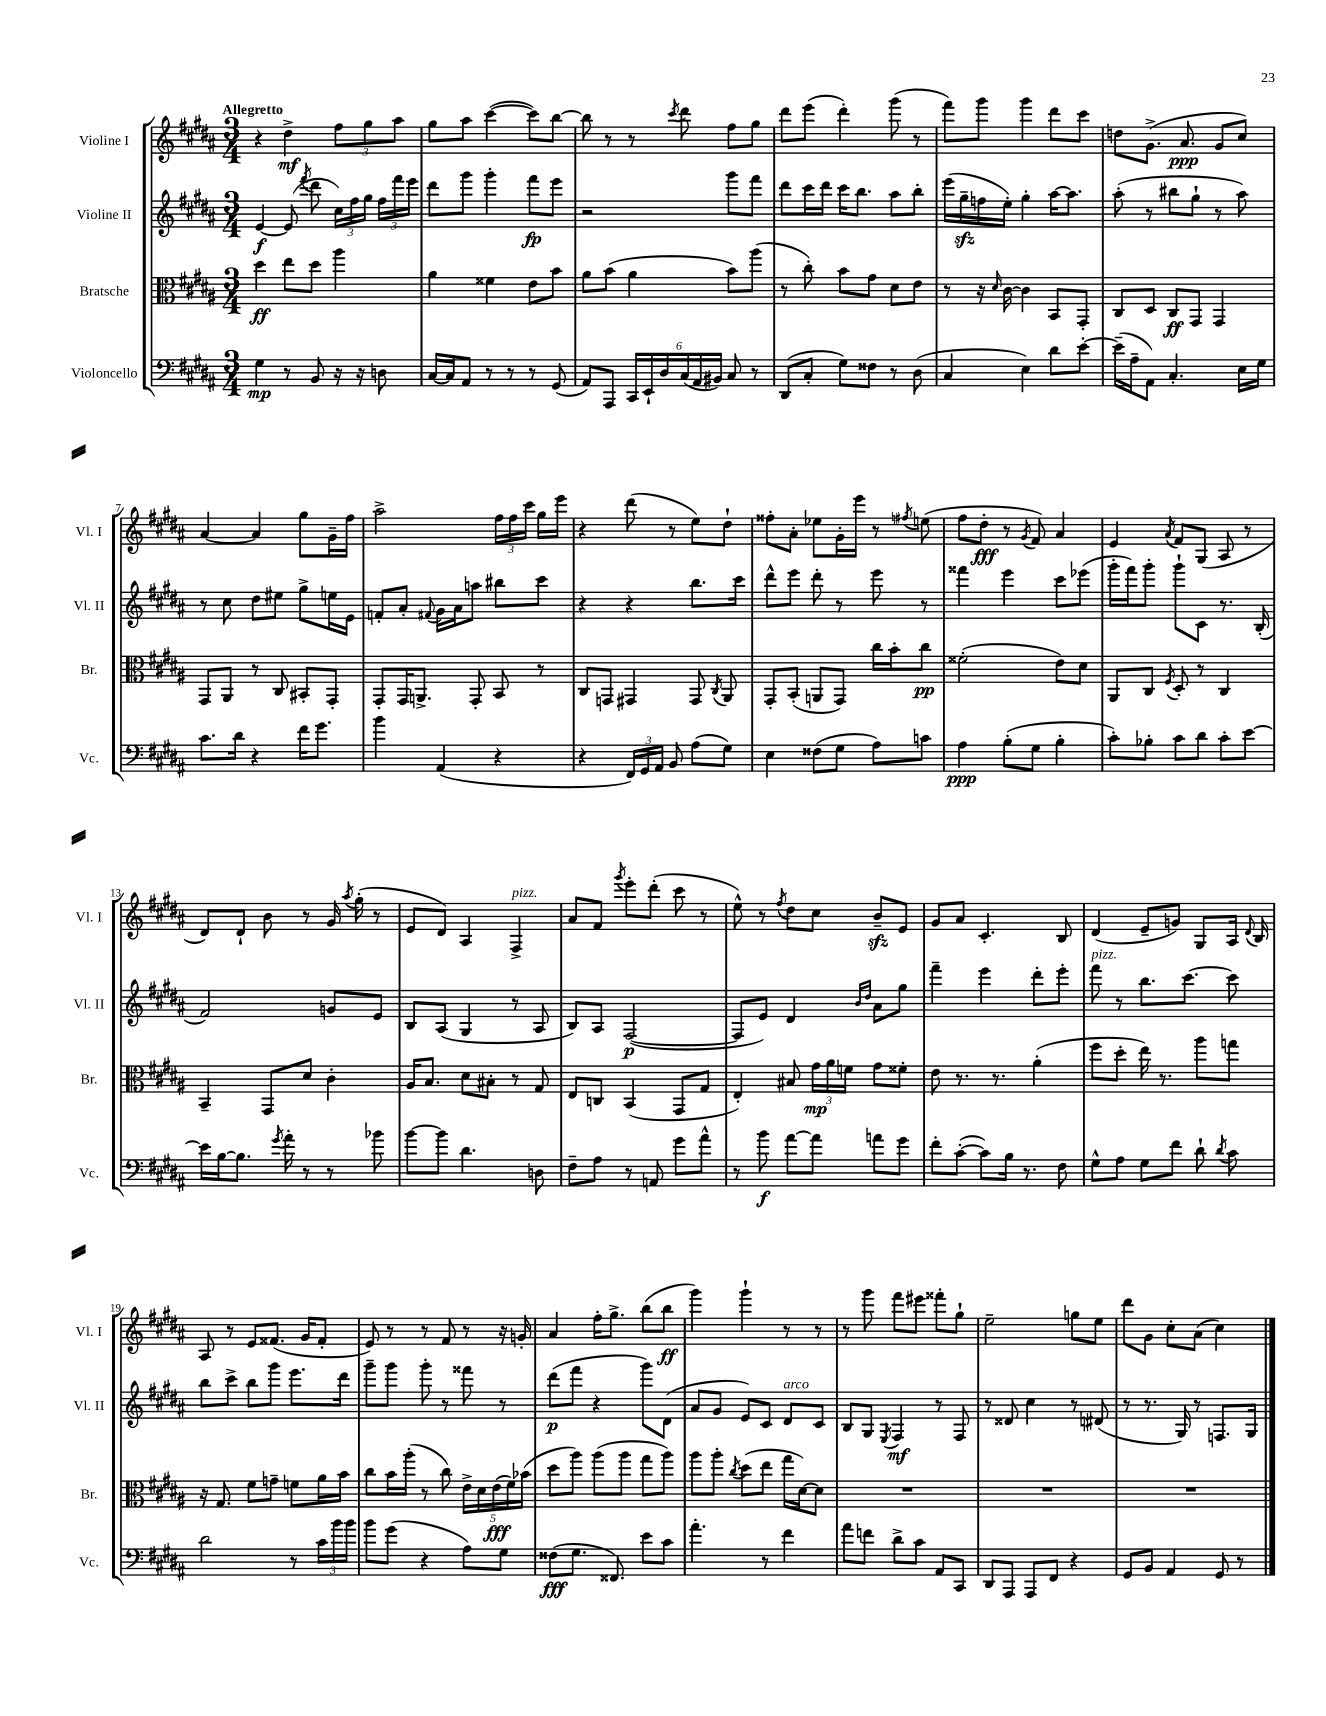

**kern	**dynam	**kern	**dynam	**kern	**dynam	**kern	**dynam
*part4	*part4	*part3	*part3	*part2	*part2	*part1	*part1
*staff4	*staff4	*staff3	*staff3	*staff2	*staff2	*staff1	*staff1
*I"Violoncello	*	*I"Bratsche	*	*I"Violine II	*	*I"Violine I	*
*I'Vc.	*	*I'Br.	*	*I'Vl. II	*	*I'Vl. I	*
*clefF4	*	*clefC3	*	*clefG2	*	*clefG2	*
*k[f#c#g#d#a#]	*	*k[f#c#g#d#a#]	*	*k[f#c#g#d#a#]	*	*k[f#c#g#d#a#]	*
*M3/4	*	*M3/4	*	*M3/4	*	*M3/4	*
=1	=1	=1	=1	=1	=1	=1	=1
!	!	!	!	!	!	!LO:TX:a:B:t=Allegretto	!
4G#\	mp	4dd#\	ff	[4e/	f	4r	.
8r	.	8ee\L	.	(8e/]	.	4dd#^\	mf
.	.	.	.	8qfff#/	.	.	.
8BB/	.	8dd#\J	.	8ddd#\	.	.	.
16r	.	4aa#\	.	24cc#\LL)	.	12ff#\L	.
.	.	.	.	24ff#\	.	.	.
16r	.	.	.	.	.	.	.
.	.	.	.	24gg#\JJ	.	12gg#\	.
8Dn\	.	.	.	24ff#\LL	.	.	.
.	.	.	.	24fff#\	.	12aa#\J	.
.	.	.	.	24eee\JJ	.	.	.
=2	=2	=2	=2	=2	=2	=2	=2
[16C#/LL	.	4a#\	.	8ddd#\L	.	8gg#\L	.
16C#/J]	.	.	.	.	.	.	.
8AA#/J	.	.	.	8ggg#\J	.	8aa#\J	.
8r	.	4f##X\	.	4ggg#'\	.	([4ccc#\	.
8r	.	.	.	.	.	.	.
8r	.	8e\L	.	8fff#\L	fp	8ccc#\L])	.
(8GG#/	.	8b\J	.	8eee\J	.	[8bb\J	.
=3	=3	=3	=3	=3	=3	=3	=3
8AA#/L)	.	8a#\L	.	2r	.	8bb\]	.
8AAA#/J	.	(8b\J	.	.	.	8r	.
24CC#/LL	.	4a#\	.	.	.	8r	.
24EE`/	.	.	.	.	.	.	.
24D#/	.	.	.	.	.	.	.
.	.	.	.	.	.	8qccc#/	.
(24C#/	.	.	.	.	.	8ddd#\	.
24AA#/	.	.	.	.	.	.	.
24BB#X/JJ)	.	.	.	.	.	.	.
8C#/	.	8b\L)	.	8ggg#\L	.	8ff#\L	.
8r	.	(8aa#\J	.	8fff#\J	.	8gg#\J	.
=4	=4	=4	=4	=4	=4	=4	=4
(8DD#/L	.	8r	.	8ddd#\L	.	8ddd#\L	.
8C#'/J	.	8cc#'\)	.	16ccc#\L	.	(8eee\J	.
.	.	.	.	16ddd#\JJ	.	.	.
8G#\L)	.	8b\L	.	16ccc#\KL	.	4ddd#'\)	.
.	.	.	.	8.bb\J	.	.	.
8F##X\J	.	8g#\J	.	.	.	.	.
8r	.	8d#\L	.	8aa#\L	.	(8ggg#\	.
(8D#\	.	8e\J	.	8bb'\J	.	8r	.
=5	=5	=5	=5	=5	=5	=5	=5
4C#/	.	8r	.	(16eee\LL	.	8fff#\L)	.
.	.	.	.	16gg#zz~\	.	.	.
.	.	16r	.	16ffn\	.	8ggg#\J	.
.	.	16qqd#/	.	.	.	.	.
.	.	[16c#\	.	16ee'\JJ)	.	.	.
4E\)	.	4c#\]	.	4gg#'\	.	4ggg#\	.
8d#\L	.	8BB/L	.	[16aa#\KL	.	8ddd#\L	.
.	.	.	.	8.aa#\J]	.	.	.
[8e'\J	.	8GG#'/J	.	.	.	8ccc#\J	.
=6	=6	=6	=6	=6	=6	=6	=6
(16e~\LL]	.	8C#/L	.	(8aa#'\	.	8ddn\L	.
16A#~\J	.	.	.	.	.	.	.
8AA#\J)	.	8D#/J	.	8r	.	(8.g#^\J	.
4.C#'/	.	8C#/L	ff	8bb#X\L	.	.	.
.	.	.	.	.	.	8.a#/	ppp
.	.	8GG#/J	.	8gg#`\J	.	.	.
.	.	4GG#/	.	8r	.	8g#/L	.
16E\LL	.	.	.	8aa#\)	.	8cc#/J)	.
16G#\JJ	.	.	.	.	.	.	.
!!LO:LB:g=z
=7	=7	=7	=7	=7	=7	=7	=7
8.c#\L	.	8GG#/L	.	8r	.	[4a#/	.
.	.	8AA#/J	.	8cc#\	.	.	.
16d#\Jk	.	.	.	.	.	.	.
4r	.	8r	.	8dd#\L	.	4a#/]	.
.	.	8C#/	.	8ee#X\J	.	.	.
16f#\KL	.	8BB#X'/L	.	8gg#^\L	.	8gg#\L	.
8.g#\J	.	.	.	.	.	.	.
.	.	8GG#'/J	.	16een\L	.	16g#~\L	.
.	.	.	.	16e\JJ	.	16ff#\JJ	.
=8	=8	=8	=8	=8	=8	=8	=8
4b\	.	8GG#'/L	.	8fn'/L	.	2aa#^\	.
.	.	16GG#/K	.	8a#'/J	.	.	.
.	.	8.AAn^/J	.	.	.	.	.
.	.	.	.	8qqf#X/	.	.	.
(4AA#/	.	.	.	16g#\LL	.	.	.
.	.	.	.	16a#\J	.	.	.
.	.	8GG#'/	.	8aan\J	.	.	.
4r	.	8BB/	.	8bb#X\L	.	24ff#\LL	.
.	.	.	.	.	.	24ff#\	.
.	.	.	.	.	.	24ccc#\JJ	.
.	.	8r	.	8ccc#\J	.	16gg#\LL	.
.	.	.	.	.	.	16eee\JJ	.
=9	=9	=9	=9	=9	=9	=9	=9
4r	.	8C#/L	.	4r	.	4r	.
.	.	8GGn/J	.	.	.	.	.
24FF#/LL)	.	4GG#X/	.	4r	.	(8ddd#\	.
24GG#/	.	.	.	.	.	.	.
24AA#/JJ	.	.	.	.	.	.	.
8BB/	.	.	.	.	.	8r	.
(8A#\L	.	8GG#/	.	8.bb\L	.	8ee\L)	.
.	.	8qC#/	.	.	.	.	.
8G#\J)	.	8AA#/	.	.	.	8dd#`\J	.
.	.	.	.	16ccc#\Jk	.	.	.
=10	=10	=10	=10	=10	=10	=10	=10
4E\	.	8GG#'/L	.	8ddd#^^\L	.	8ff##X'\L	.
.	.	(8BB'/J	.	8eee\J	.	8a#'\J	.
(8F##X\L	.	8AAn/L	.	8ddd#'\	.	8ee-X\L	.
8G#\J	.	8GG#/J)	.	8r	.	16g#'\L	.
.	.	.	.	.	.	16eee\JJ	.
8A#\L)	.	16cc#\LL	.	8eee\	.	8r	.
.	.	16b'\J	.	.	.	.	.
.	.	.	.	.	.	8qff#X/	.
8cn\J	.	8cc#\J	pp	8r	.	(8een\	.
=11	=11	=11	=11	=11	=11	=11	=11
4A#\	ppp	(2f##X'\	.	4fff##X\	.	8ff#\L	.
.	.	.	.	.	.	8dd#'\J	fff
(8B'\L	.	.	.	4eee\	.	8r	.
.	.	.	.	.	.	8qg#/	.
8G#\J	.	.	.	.	.	8f#/)	.
4B'\	.	8e\L)	.	8ccc#\L	.	4a#/	.
.	.	8d#\J	.	(8eee-X\J	.	.	.
=12	=12	=12	=12	=12	=12	=12	=12
8c#'\L)	.	8AA#/L	.	16ggg#'\LL	.	4e/	.
.	.	.	.	16fff#\J)	.	.	.
8B-X'\J	.	8C#/J	.	8ggg#'\J	.	.	.
.	.	8qF#/	.	.	.	8qa#/	.
8c#\L	.	8D#'/	.	8ggg#`\L	.	8f#/L	.
8d#\J	.	8r	.	8c#\J	.	(8G#/J	.
8c#'\L	.	4C#/	.	8.r	.	8A#/	.
[8e\J	.	.	.	.	.	8r	.
.	.	.	.	(16B'/	.	.	.
!!LO:LB:g=z
=13	=13	=13	=13	=13	=13	=13	=13
16e\LL]	.	4BB~/	.	2f#/)	.	8d#/L)	.
[16B\J	.	.	.	.	.	.	.
8.B\J]	.	.	.	.	.	8d#`/J	.
.	.	8GG#/L	.	.	.	8b\	.
8qg#/	.	.	.	.	.	.	.
16a#'\	.	.	.	.	.	.	.
8r	.	8d#/J	.	.	.	8r	.
8r	.	4c#'\	.	8gn/L	.	16g#/	.
.	.	.	.	.	.	8qaa#/	.
.	.	.	.	.	.	(16gg#'\	.
8b-X\	.	.	.	8e/J	.	8r	.
=14	=14	=14	=14	=14	=14	=14	=14
[8b\L	.	16A#/KL	.	8B/L	.	8e/L	.
.	.	8.B/J	.	.	.	.	.
8b\J]	.	.	.	(8A#/J	.	8d#/J)	.
4.d#\	.	8d#\L	.	4G#/	.	4A#/	.
.	.	8B#X'\J	.	.	.	.	.
!	!	!	!	!	!	!LO:TX:a:i:t=pizz.	!
.	.	8r	.	8r	.	4F#^/	.
8Dn\	.	8G#/	.	8A#/	.	.	.
=15	=15	=15	=15	=15	=15	=15	=15
8F#~\L	.	8E/L	.	8B/L)	.	8a#/L	.
8A#\J	.	8Cn/J	.	8A#/J	.	8f#/J	.
.	.	.	.	.	.	8qggg#/	.
8r	.	(4BB/	.	([2F#/	p	8eee'\L	.
8AAn/	.	.	.	.	.	(8ddd#'\J	.
8g#\L	.	8GG#/L	.	.	.	8ccc#\	.
8a#^^\J	.	8G#/J	.	.	.	8r	.
=16	=16	=16	=16	=16	=16	=16	=16
8r	.	4E'/)	.	8F#/L]	.	8ee^^\)	.
8b\	f	.	.	8e/J)	.	8r	.
.	.	.	.	.	.	8qff#/	.
[8a#\L	.	8B#X/	.	4d#/	.	8dd#\L	.
8a#\J]	.	24g#\LL	mp	.	.	8cc#\J	.
.	.	24a#\	.	.	.	.	.
.	.	24fn\JJ	.	.	.	.	.
.	.	.	.	16qqb/LL	.	.	.
.	.	.	.	16qqdd#/JJ	.	.	.
8an\L	.	8g#\L	.	8a#\L	.	8bzz~/L	.
8g#\J	.	8f##X'\J	.	8gg#\J	.	8e/J	.
=17	=17	=17	=17	=17	=17	=17	=17
8f#'\L	.	8e\	.	4fff#~\	.	8g#/L	.
([8c#'\J	.	8.r	.	.	.	8a#/J	.
8c#\L])	.	.	.	4eee\	.	4.c#'/	.
.	.	8.r	.	.	.	.	.
16B\Jk	.	.	.	.	.	.	.
8.r	.	.	.	.	.	.	.
.	.	(4a#'\	.	8ddd#'\L	.	.	.
8F#\	.	.	.	8eee'\J	.	8B/	.
=18	=18	=18	=18	=18	=18	=18	=18
!	!	!	!	!LO:TX:a:i:t=pizz.	!	!	!
8G#^^\L	.	8ff#\L	.	8fff#\	.	(4d#/	.
8A#\J	.	8dd#'\J	.	8r	.	.	.
8G#\L	.	16ee\)	.	8.bb\L	.	8e~/L	.
.	.	8.r	.	.	.	.	.
8f#\J	.	.	.	.	.	8gn/J)	.
.	.	.	.	[8.ccc#\J	.	.	.
8d#`\	.	8aa#\L	.	.	.	8G#/L	.
8qd#/	.	.	.	.	.	.	.
8c#\	.	8ggn\J	.	8ccc#\]	.	16A#/Jk	.
.	.	.	.	.	.	8qqd#/	.
.	.	.	.	.	.	16B/	.
!!LO:LB:g=z
=19	=19	=19	=19	=19	=19	=19	=19
2d#\	.	16r	.	8bb\L	.	8A#/	.
.	.	8.G#/	.	.	.	.	.
.	.	.	.	8ccc#^\J	.	8r	.
.	.	8f#\L	.	8bb\L	.	8e/L	.
.	.	8gn~\J	.	8ggg#\J	.	(8.f##X/J	.
8r	.	8fn\L	.	8.eee\L	.	.	.
.	.	.	.	.	.	16g#/KL	.
24c#\LL	.	16a#\L	.	.	.	8f##'/J	.
24b\	.	.	.	.	.	.	.
.	.	16b\JJ	.	16ddd#\Jk	.	.	.
24b\JJ	.	.	.	.	.	.	.
=20	=20	=20	=20	=20	=20	=20	=20
8b\L	.	8cc#\L	.	8ggg#~\L	.	8e/)	.
(8g#\J	.	16b\L	.	8ggg#\J	.	8r	.
.	.	(16aa#'\JJ	.	.	.	.	.
4r	.	8r	.	8ggg#'\	.	8r	.
.	.	8cc#\)	.	8r	.	8f#/	.
8A#\L)	.	20e^\LL	.	8fff##X\	.	8r	.
.	.	20d#\	.	.	.	.	.
.	.	(20e\	fff	.	.	.	.
8G#\J	.	.	.	8r	.	16r	.
.	.	20f#\)	.	.	.	.	.
.	.	.	.	.	.	16gn'/	.
.	.	(20b-X\JJ	.	.	.	.	.
=21	=21	=21	=21	=21	=21	=21	=21
(8F##X\L	fff	8dd#\L	.	(8ddd#\L	p	4a#/	.
8.G#\J	.	8aa#\J)	.	8fff#\J	.	.	.
.	.	(8aa#\L	.	4r	.	16ff#'\KL	.
8.FF##X/)	.	.	.	.	.	8.gg#^\J	.
.	.	8aa#\J	.	.	.	.	.
8e\L	.	8gg#\L	.	8ggg#\L)	.	(8bb\L	.
8c#\J	.	8aa#\J)	.	(8d#\J	.	8bb\J	ff
=22	=22	=22	=22	=22	=22	=22	=22
4.a#'\	.	8aa#\L	.	8a#/L	.	4ggg#\)	.
.	.	8aa#'\J	.	8g#/J	.	.	.
.	.	8qcc#/	.	.	.	.	.
.	.	(8dd#\L	.	8e/L)	.	4ggg#`\	.
8r	.	8ee\J	.	8c#/J	.	.	.
!	!	!	!	!LO:TX:a:i:t=arco	!	!	!
4f#\	.	16gg#\LL	.	8d#/L	.	8r	.
.	.	[16d#\J)	.	.	.	.	.
.	.	8d#\J]	.	8c#/J	.	8r	.
=23	=23	=23	=23	=23	=23	=23	=23
8a#\L	.	2.r	.	8B/L	.	8r	.
8fn\J	.	.	.	8G#/J	.	8ggg#\	.
.	.	.	.	8qE/	.	.	.
8d#^\L	.	.	.	4F#/	mf	8fff#\L	.
8c#\J	.	.	.	.	.	8eee#X\J	.
8AA#/L	.	.	.	8r	.	8fff##X'\L	.
8CC#/J	.	.	.	8F#/	.	8gg#`\J	.
=24	=24	=24	=24	=24	=24	=24	=24
8DD#/L	.	2.r	.	8r	.	2ee~\	.
8AAA#/J	.	.	.	8d##X/	.	.	.
8AAA#/L	.	.	.	4cc#\	.	.	.
8FF#/J	.	.	.	.	.	.	.
4r	.	.	.	8r	.	8ggn\L	.
.	.	.	.	(8d#X/	.	8ee\J	.
=25	=25	=25	=25	=25	=25	=25	=25
8GG#/L	.	2.r	.	8r	.	8ddd#\L	.
8BB/J	.	.	.	8.r	.	8g#\J	.
4AA#/	.	.	.	.	.	8cc#'\L	.
.	.	.	.	16G#/)	.	.	.
.	.	.	.	8r	.	(8a#\J	.
8GG#/	.	.	.	8.Fn/L	.	4cc#\)	.
8r	.	.	.	.	.	.	.
.	.	.	.	16G#/Jk	.	.	.
==	==	==	==	==	==	==	==
*-	*-	*-	*-	*-	*-	*-	*-
